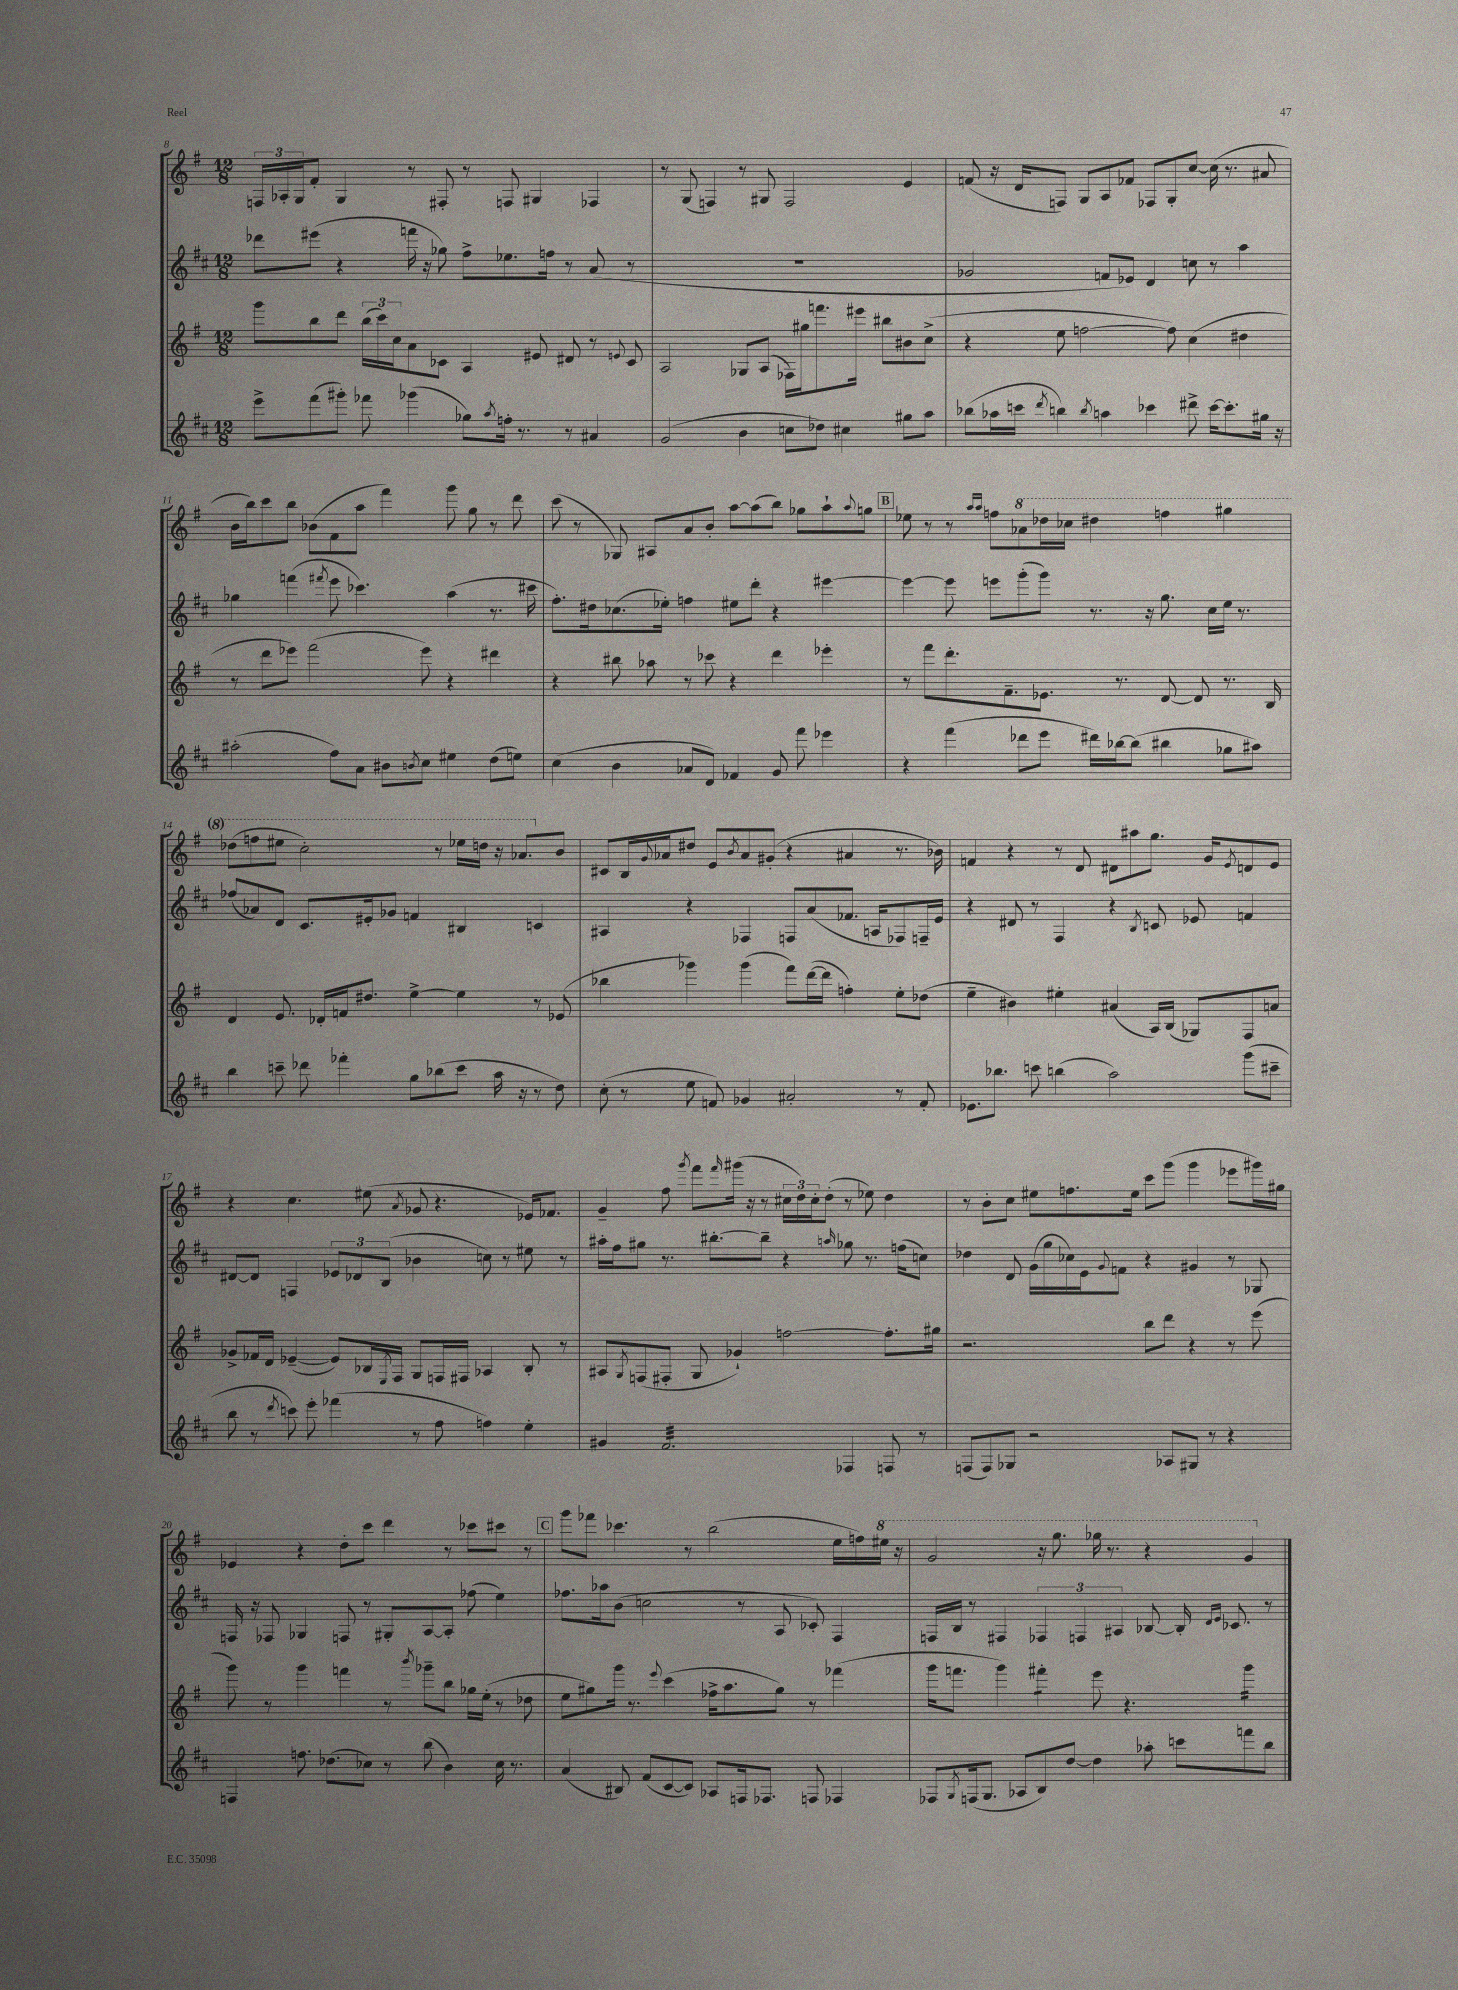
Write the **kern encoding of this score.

**kern	**kern	**kern	**kern
*staff4	*staff3	*staff2	*staff1
*clefG2	*clefG2	*clefG2	*clefG2
*k[f#c#]	*k[f#]	*k[f#c#]	*k[f#]
*M12/8	*M12/8	*M12/8	*M12/8
8eee^\L	8ggg\L	8ddd-\L	24F/LL
.	.	.	24A-'/
.	.	.	24G/J
(8fff#\	8bb\	(8eee#\J	8f#'/J
8ggg#'\J)	8ddd\J	4r	4G/
8fff-\	(24bb\LL	.	.
.	24ccc\)	.	.
.	24cc\J	.	.
(4ggg-\	8a\	16fff\	8r
.	.	16r	.
.	8c-\J	8gg-\)	8F#'/
8gg-\L)	4A/	8ff#^\L	8r
8qaa/	.	.	.
16ff'\Jk	.	8.ee-\	8F/
8.r	.	.	.
.	8e#/	.	4G#/
.	.	16ff\Jk	.
8r	8d#/	8r	.
4a#/	8r	(8a/	4F-/
.	8qqe/	.	.
.	8c-/	8r	.
=	=	=	=
(2g/	2A/	1.r	8r
.	.	.	(8G/
.	.	.	4F/)
4b\	8G-/L	.	8r
.	(8A/J	.	8G#/
8cc\L	16F-\LL)	.	2F/
.	16gg#\J	.	.
8dd-\J)	8.fff\	.	.
4cc#\	.	.	.
.	16eee#\Jk	.	.
.	8bb#\L	.	.
8gg#\L	8b#\	.	4e/
8aa\J	(8cc^\J	.	.
=	=	=	=
(8bb-\L	4r	2g-/	(8f/
16aa-\L	.	.	16r
16ccc\JJ	.	.	16d/LK
8qddd/	.	.	.
4bb\)	8ee\	.	8F/J)
.	[2ff\	.	8G/L
8qbb/	.	.	.
4aa\	.	8f/L	8A/
.	.	8e-/J)	8f-/J
4ccc-\	.	4d/	8F-/L
.	8ff\])	.	8G'/
8ddd#^\	(4cc\	8cc\	[8cc/J
[16ccc-\LK	.	8r	(16cc\]
8.ccc-'\]	.	.	8.r
.	4dd#\	4aa\	.
16gg#\Jk	.	.	8a#/
16r	.	.	.
=	=	=	=
(2aa#'\	8r	4gg-\	16b\LL
.	.	.	16bb\J)
.	8ddd\L	.	8ccc\
.	8eee-\J)	(4fff\	8bb\J
.	(2fff#\	.	(8b-\L
.	.	8qfff#/	.
8ff#\L)	.	8eee\	8f#\
8a\J	.	4.ccc-\)	8aa\J
8b#\L	.	.	4fff#\)
8qb/	.	.	.
8cc#\J	8eee-\)	.	.
4ee#\	4r	(4aa\	8ggg\
.	.	.	8gg\
(8dd\L	4ddd#\	8.r	8r
8ee\J)	.	.	8ddd\
.	.	16ccc#\	.
=	=	=	=
(4cc#\	4r	8.ff#'\L)	(8ccc\
.	.	.	8r
.	.	16dd#\k	.
4b\	8bb#\	(8.cc-\	8G-/)
.	8aa-\	.	8A#/L
.	.	16ee-'\Jk)	.
8a-/L	8r	4ff\	8a/
8d/J)	8ccc-\	.	8b'/J
4f-/	4r	8ee#\L	[8aa\L
.	.	8ddd'\J	(8aa\]
8g/	4ddd\	4r	8bb\J)
8fff#\	.	.	8gg-\L
4eee-\	4eee-'\	[4eee#\	8aa`\
.	.	.	8qqaa/
.	.	.	8gg\J
=	=	=	=
4r	8r	4eee#\_	8ee-\
.	8fff#\L	.	8r
(4fff#\	8.ddd'\	8eee#\]	8r
.	.	.	16qqaa/LL
.	.	.	16qqaa/JJ
.	.	8eee\L	8ff\L
.	8.f#~\	.	.
8ddd-\L	.	(8ggg'\	8aa-\
8eee\J	8.e-\J	8ggg\J)	16ddd-\L
.	.	.	16ccc-\JJ
16ddd#\LL)	.	8.r	4ddd#\
[16bb-\J	8.r	.	.
(8bb-\]J	.	.	.
.	.	16r	.
4bb#\	[8d/	8.gg\	4fff\
.	8d/]	.	.
.	.	16cc#\LL	.
8gg-\L	8.r	16ee\JJ	4ggg#\
.	.	8.r	.
8aa#\J)	.	.	.
.	16B/	.	.
=	=	=	=
4bb\	4d/	(8ff-/L	(8ddd-\L
.	.	8a-/)	8fff\
8ccc~\	8.e/	8d/J	8eee#\J
8ddd-\	.	8.c#/L	2ccc'\)
.	16d-'/LL	.	.
4fff-'\	16f/J	.	.
.	8.dd#/J	16e#'/k	.
.	.	8g-/J	.
8gg\L	[4ee^\	4f/	.
(8bb-\	.	.	8r
8ccc\J	4ee\]	4B#/	16eee-\LL
.	.	.	16ddd\JJ
16aa\	.	.	16r
16r	.	.	8.aa-/L
8r	8r	4c/	.
8dd\)	(8e-/	.	8b/J
=	=	=	=
(8cc#'\	4bb-\	4A#/	8c#/L
8r	.	.	16B/L
.	.	.	8qqg/
.	.	.	16a-/J
8ee\	4ggg-\)	4r	8dd#/J
8f/)	.	.	8e/L
.	.	.	8qb/
4g-/	(4ggg-\	4F-/	8a-/
.	.	.	(8g#'/J
2a#'/	8fff#\L)	8F/L	4r
.	([16ddd\L	(8a/	.
.	16ddd\]JJ	.	.
.	4ff'\)	8.f-/J	4a#/
.	.	16A/LK	.
8r	8ee'\L	8F-/)	8.r
8f'/	(8dd-\J	16F~/L	.
.	.	16e/JJ	16b-\)
=	=	=	=
8.e-\L	4ee~\	4r	4f/
8.bb-\J	.	.	.
.	4b#\)	8d#/	4r
8ccc\	.	8r	.
(4bb\	4ee#'\	4F#/	8r
.	.	.	8d/
2aa\)	(4a#/	4r	8d#\L
.	.	.	8aa#\
.	.	8qB/	.
.	16A/LL)	8c/	8.gg\J
.	(16B/JJ	.	.
.	8G-/L)	8e-/	.
.	.	.	16g/LK
.	.	.	8qe/
(8ggg\L	8F#/	4f/	8d/
8ccc#~\J	8a/J	.	8e/J
=	=	=	=
8bb\	8g-^/L	[8d#/L	4r
8r	16f-/L	8d#/]J	.
.	16d/JJ	.	.
8qddd/	.	.	.
8ccc\)	([4e-~/	4F/	4.cc\
8eee'\	.	.	.
(4fff-\	8e-/]L)	12e-/L	.
.	.	12d-/	.
.	16B-/L	.	(8ee#\
.	.	(12B/J	.
.	8qE/	.	.
.	16F#/JJ	.	.
.	.	.	8qa/
8r	8G/L	4b-\	8g-/
8ff#\	16F/L	.	4.r
.	16F#/JJ	.	.
4ff\)	4A-/	8cc\)	.
.	.	8r	.
4ee'\	8B-'/	8ee#\	16e-/LK)
.	.	.	8.f-/J
.	8r	8r	.
=	=	=	=
4g#/	8A#/L	16aa#'\LL	4g~/
.	.	16ff#\J	.
.	8qG/	.	.
.	(8F/	8gg#\J	.
2.f#/	8F#'/J	8.r	8ff#\
.	.	.	8qggg/
.	8G/	.	8fff#\L
.	.	[8.bb#'\L	.
.	.	.	16qqfff#/
.	4g-`/)	.	(16ggg#\Jk
.	.	.	16r
.	.	8bb#~\]J	8r
.	[2ff\	4r	24cc#\LL
.	.	.	24dd\)
.	.	.	24cc#'\J
.	.	.	(8dd'\J
.	.	16qqaa/	.
4F-/	.	8gg-\	8r
.	.	8.r	8ee-\)
8F/	8.ff'\]L	.	4dd\
.	.	(16ff\LK	.
8r	.	8cc\J)	.
.	16gg#\Jk	.	.
=	=	=	=
(8F/L	2.r	4dd-\	8r
8F/)	.	.	8b'\L
8G-/J	.	8d/	8cc\J
2r	.	(16g\LL	8ee#\L
.	.	16gg\	.
.	.	16cc-\)	8.ff\
.	.	16e\J	.
.	.	8qqg/	.
.	.	8f\J	.
.	.	.	16ee#\Jk
.	8bb\L	4r	8ccc\L
8A-/L	8ddd\J	.	(8ggg\J
8G#/J	4r	4g#/	4ggg\
8r	.	.	.
4r	8r	8r	8eee-\L
.	(8eee\	8G-/	16ggg#\L)
.	.	.	16gg#\JJ
=	=	=	=
4F/	8ggg\)	16F/	4e-/
.	.	16r	.
.	8r	8F-/	.
8.ff\	4ggg\	4G-/	4r
(8.dd-\L	.	.	.
.	4fff\	8F/	8dd'\L
8cc-\J)	.	8r	8ccc\J
8r	8r	8G#'/L	4ddd\
.	8qbbb/	.	.
(8bb\	8ggg-~\L	[8A/	.
4b\)	8bb\J	8A'/]J	8r
.	16gg-\LL	(8ff-\	8ccc-\L
.	(16ee'\JJ	.	.
16cc-\	8r	4ee\)	8ccc#\J
8.r	.	.	.
.	8dd-\	.	8r
=	=	=	=
(4a/	8ee\L	8.ff-\L	8ggg\L
.	8gg#\)	.	8fff-\J
.	.	16aa-\k	.
8B#/)	16ggg\Jk	(8b\J	4.ccc-\
.	8.r	.	.
(8f#/L	.	2cc\	.
.	8qqeee/	.	.
[8c#/	(4ccc\	.	.
8c#/]J)	.	.	8r
8A-/L	16ff-^\LK	.	(2bb\
.	8.aa\	.	.
16F/k	.	8r	.
8.F-/J	.	.	.
.	8gg#\J)	8A/	.
8F/	8r	8c-'/)	.
4F-/	(4fff-\	4F#/	16ee\LL
.	.	.	16ff\)
.	.	.	16eee#\JJ
.	.	.	16r
=	=	=	=
8F-/L	16ggg\LK	16F/LL	2gg/
.	8.fff\J	16B/JJ	.
8qG/	.	.	.
(16F/k	.	8r	.
8.G/J	.	.	.
.	4ggg\)	4F#/	.
8A-/L	.	.	.
8B/)	4fff#'\	6F-/	16r
.	.	.	8.ggg\
[8dd/J	.	.	.
.	.	6F/	.
4dd\]	8eee\	.	16ggg-\
.	.	.	8.r
.	.	6A#/	.
.	4.r	.	.
8aa-'\	.	[8B-/	4r
8ccc\L	.	16B-'/]	.
.	.	16qqd/LL	.
.	.	16qqe/JJ	.
.	.	8.c-/	.
8fff\	4ggg\	.	4gg/
8bb\J	.	8r	.
==	==	==	==
*-	*-	*-	*-
